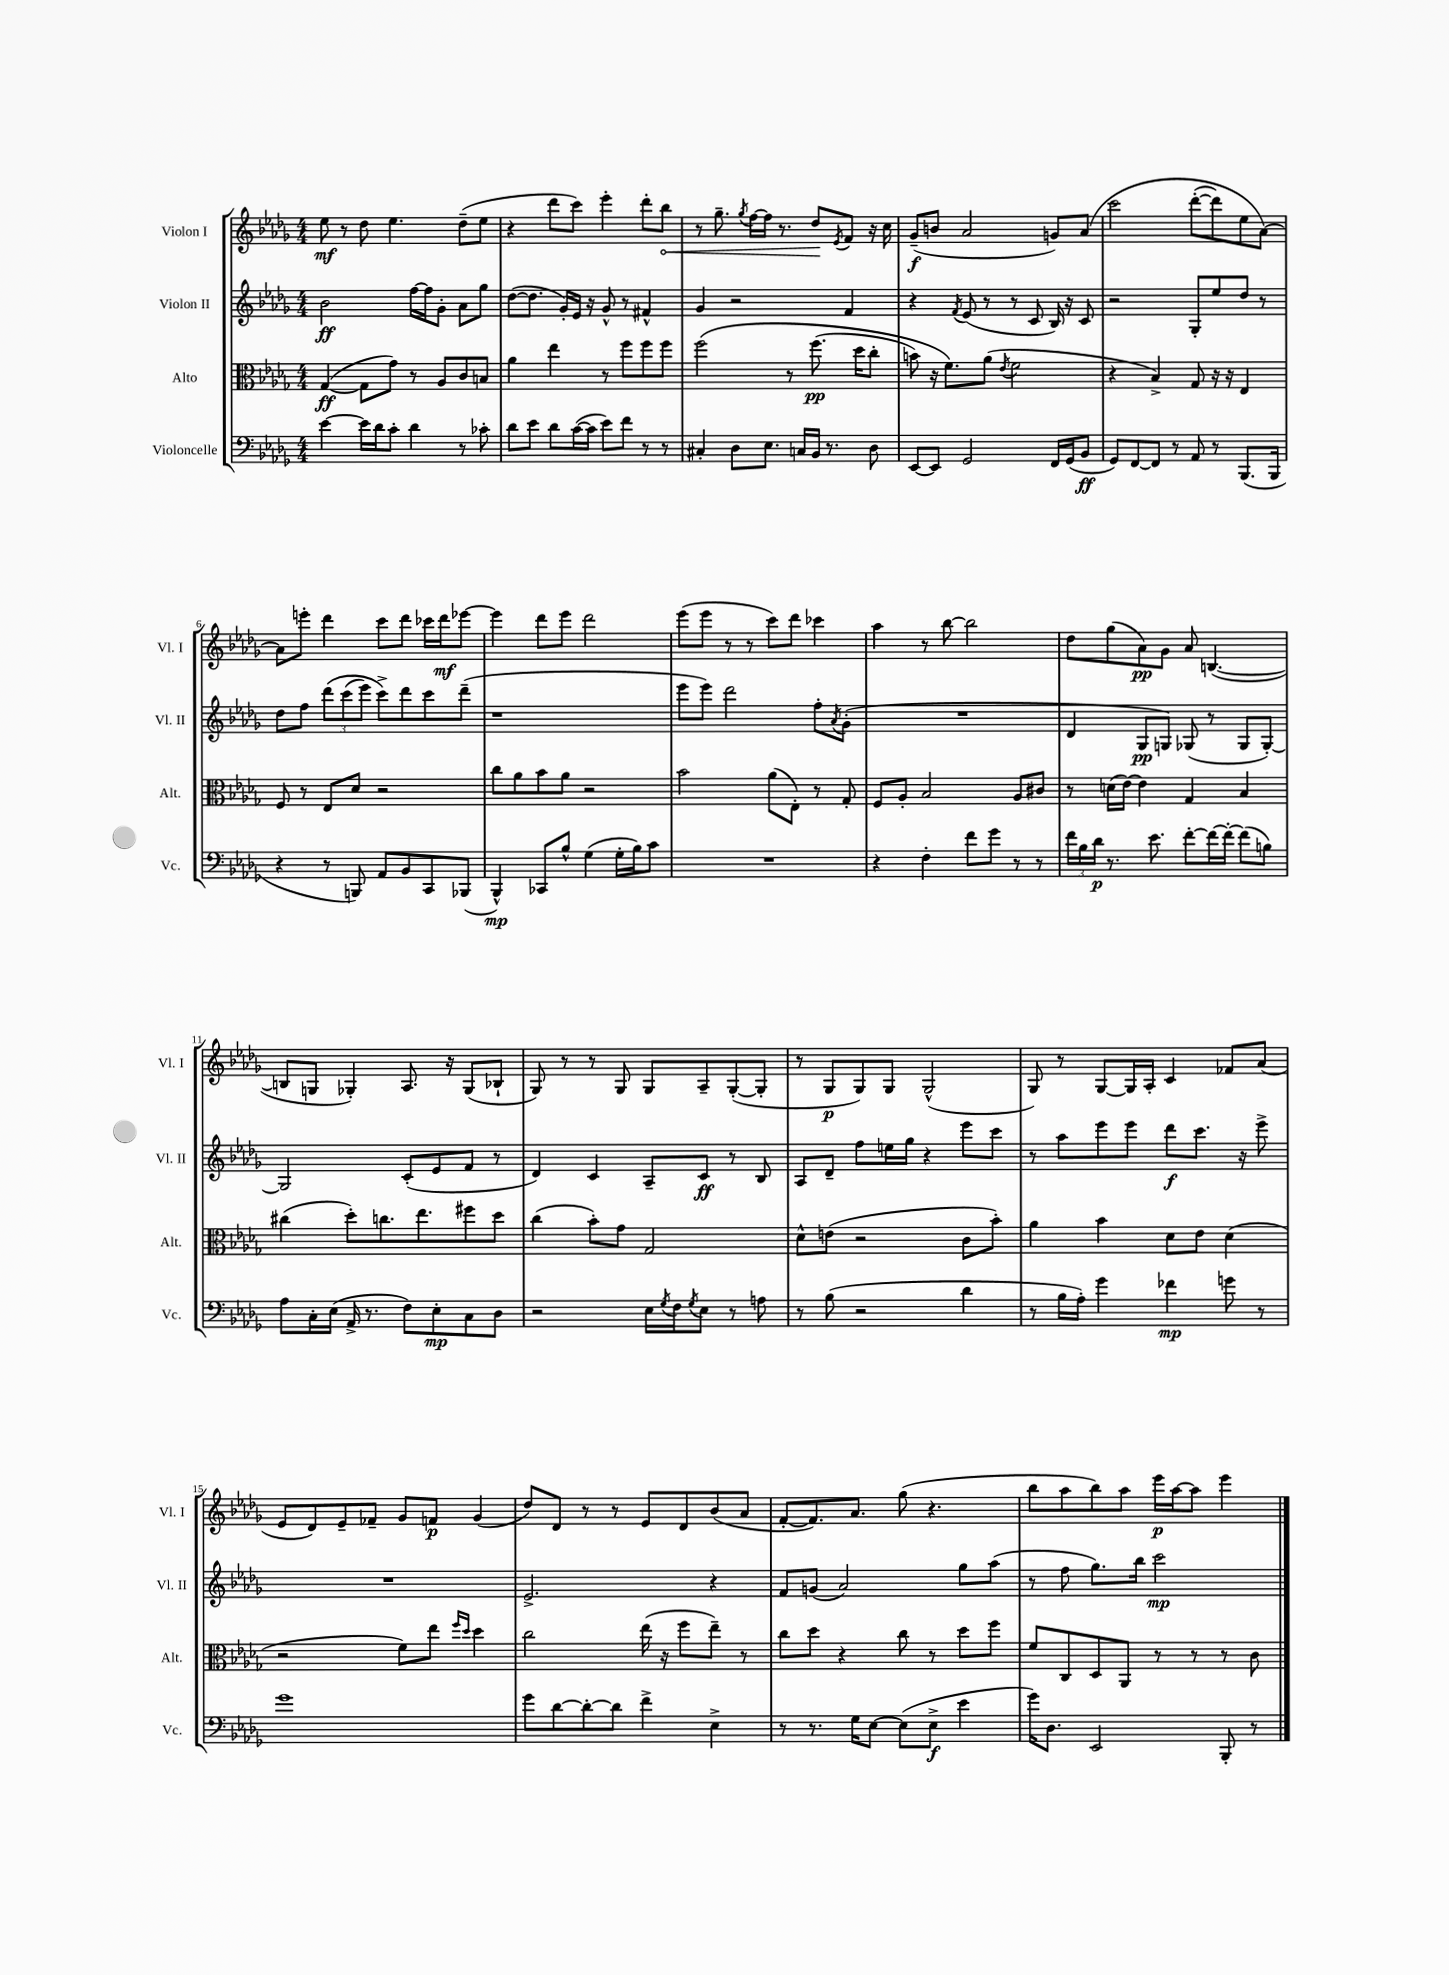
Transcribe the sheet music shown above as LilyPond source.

<<
\new StaffGroup <<
\new Staff = "s0" \with { instrumentName = "Violon I" shortInstrumentName = "Vl. I" } {
    \clef treble \key des \major \numericTimeSignature \time 4/4
    ees''8\mf r8 des''8 ees''4. des''8--( ees''8 |
    r4 des'''8 c'''8) ees'''4-. des'''8-. \once \override Hairpin.circled-tip = ##t bes''8\< |
    r8 ges''8.-- \acciaccatura { ges''8 } f''16~ f''16 r8. des''8\! \acciaccatura { ees'8 } f'8 r16 c''16 |
    ges'8--\f( b'8 aes'2 g'8) aes'8\( |
    c'''2 des'''8~-.( des'''8) ees''8 aes'8~\) |
    aes'8 e'''8-. des'''4 c'''8 des'''8 ces'''16 des'''16\mf ees'''8~ |
    ees'''4 des'''8 ees'''8 des'''2 |
    ees'''8( ees'''8 r8 r8 c'''8) des'''8 ces'''4 |
    aes''4 r8 bes''8~ bes''2 |
    des''8 ges''8( aes'8\pp) ges'8 aes'8 b4.~( |
    b8 g8 ges4-.) aes8. r16 ges8( bes8-! |
    ges8) r8 r8 ges8 ges8 aes8-- ges8~-.( ges8-. |
    r8 ges8\p ges8) ges8 ges2-^( |
    ges8) r8 ges8~ ges16 aes16-. c'4 fes'8 aes'8( |
    ees'8 des'8) ees'8-- fes'8-- ges'8 f'8\p ges'4( |
    des''8) des'8 r8 r8 ees'8 des'8 bes'8( aes'8 |
    f'8~-. f'8.) aes'8. ges''8( r4. |
    bes''8 aes''8 bes''8) aes''8 ees'''16\p aes''16~ aes''8 ees'''4 \bar "|." |
}
\new Staff = "s1" \with { instrumentName = "Violon II" shortInstrumentName = "Vl. II" } {
    \clef treble \key des \major \numericTimeSignature \time 4/4
    bes'2\ff f''16~ f''16 ges'8-. aes'8 ges''8 |
    des''8~( des''8. ges'16-.) ees'16 r16 ges'8-^ r8 fis'4-^ |
    ges'4 r2 f'4 |
    r4 \acciaccatura { f'8 } ees'8( r8 r8 c'8 bes16) r16 c'8 |
    r2 ges8-. ees''8 des''8 r8 |
    des''8 f''8 \tuplet 3/2 { des'''8\( c'''8( ees'''8) } c'''8->\) des'''8 c'''8 des'''8--( |
    r1 |
    ees'''8 ees'''8) des'''2 f''8-. \acciaccatura { aes'8 } ges'8-.( |
    R1 |
    des'4 ges8\pp g8) ges8( r8 ges8 ges8~-.) |
    ges2 c'8-.( ees'8 f'8 r8 |
    des'4) c'4 aes8-- c'8\ff r8 bes8 |
    aes8 des'8-- f''8 e''16 ges''16 r4 ees'''8 c'''8 |
    r8 aes''8 ees'''8 ees'''8 des'''8\f c'''8. r16 ees'''8-> |
    R1 |
    ees'2.-> r4 |
    f'8 g'8( aes'2) ges''8 aes''8( |
    r8 f''8 ges''8.) bes''16 c'''2\mp \bar "|." |
}
\new Staff = "s2" \with { instrumentName = "Alto" shortInstrumentName = "Alt." } {
    \clef alto \key des \major \numericTimeSignature \time 4/4
    ges4~\ff( ges8 ges'8) r8 aes8 c'8 b8 |
    aes'4 ees''4 r8 f''8 f''8 f''8 |
    f''2\( r8 f''8.\pp( des''16 c''8-. |
    b'8) r16 f'8.\) aes'8( \acciaccatura { ees'8 } f'2 |
    r4 bes4->) ges8 r16 r16 ees4 |
    f8 r8 ees8 des'8 r2 |
    c''8 aes'8 bes'8 aes'8 r2 |
    bes'2 aes'8( ees8-.) r8 ges8-. |
    f8 aes8-. bes2 aes8 cis'8 |
    r8 d'16( ees'16~) ees'4 ges4 bes4 |
    cis''4( des''8-.) c''8. ees''8. fis''8 des''8 |
    c''4( bes'8-.) ges'8 ges2 |
    des'8-^ e'8( r2 c'8 bes'8-.) |
    aes'4 bes'4 des'8 ees'8 des'4( |
    r2 f'8) ees''8 \grace { f''16 des''16 } des''4 |
    c''2 ees''16( r16 f''8 ees''8--) r8 |
    c''8 des''8 r4 c''8 r8 des''8 f''8 |
    f'8 c8 des8 aes,8 r8 r8 r8 c'8 \bar "|." |
}
\new Staff = "s3" \with { instrumentName = "Violoncelle" shortInstrumentName = "Vc." } {
    \clef bass \key des \major \numericTimeSignature \time 4/4
    ees'4~ ees'16 des'16 c'8-. des'4 r8 ces'8-. |
    des'8 ees'8 des'8 c'16~( c'16 ees'8) f'8 r8 r8 |
    cis4-. des8 ees8. c16 bes,16 r8. des8 |
    ees,8~ ees,8 ges,2 f,16 ges,16( bes,8\ff |
    ges,8) f,8~ f,8 r8 aes,8 r8 bes,,8.( bes,,16 |
    r4 r8 b,,8) aes,8 bes,8 c,8 bes,,8( |
    bes,,4-^\mp) ces,8 bes8-^ ges4( ges16-. bes16) c'8 |
    R1 |
    r4 f4-. f'8 ges'8 r8 r8 |
    \tuplet 3/2 { f'16 bes16 des'16\p } r8. ees'8. f'8~-. f'16~ f'16~-. f'8( b8) |
    aes8 c16-. ees16( aes,16-> r8. f8) ees8-.\mp c8 des8 |
    r2 ees16 \acciaccatura { ges8 } f16 \acciaccatura { ges8 } ees8 r8 a8 |
    r8 bes8( r2 des'4 |
    r8 bes16 aes16-.) ges'4 fes'4\mp g'8 r8 |
    ges'1 |
    ges'8 des'8~ des'8~-. des'8 f'4-> ees4-> |
    r8 r8. ges16 ees8~ ees8( ees8->\f ees'4 |
    ges'16) des8. ees,2 bes,,8-. r8 \bar "|." |
}
>>
>>
